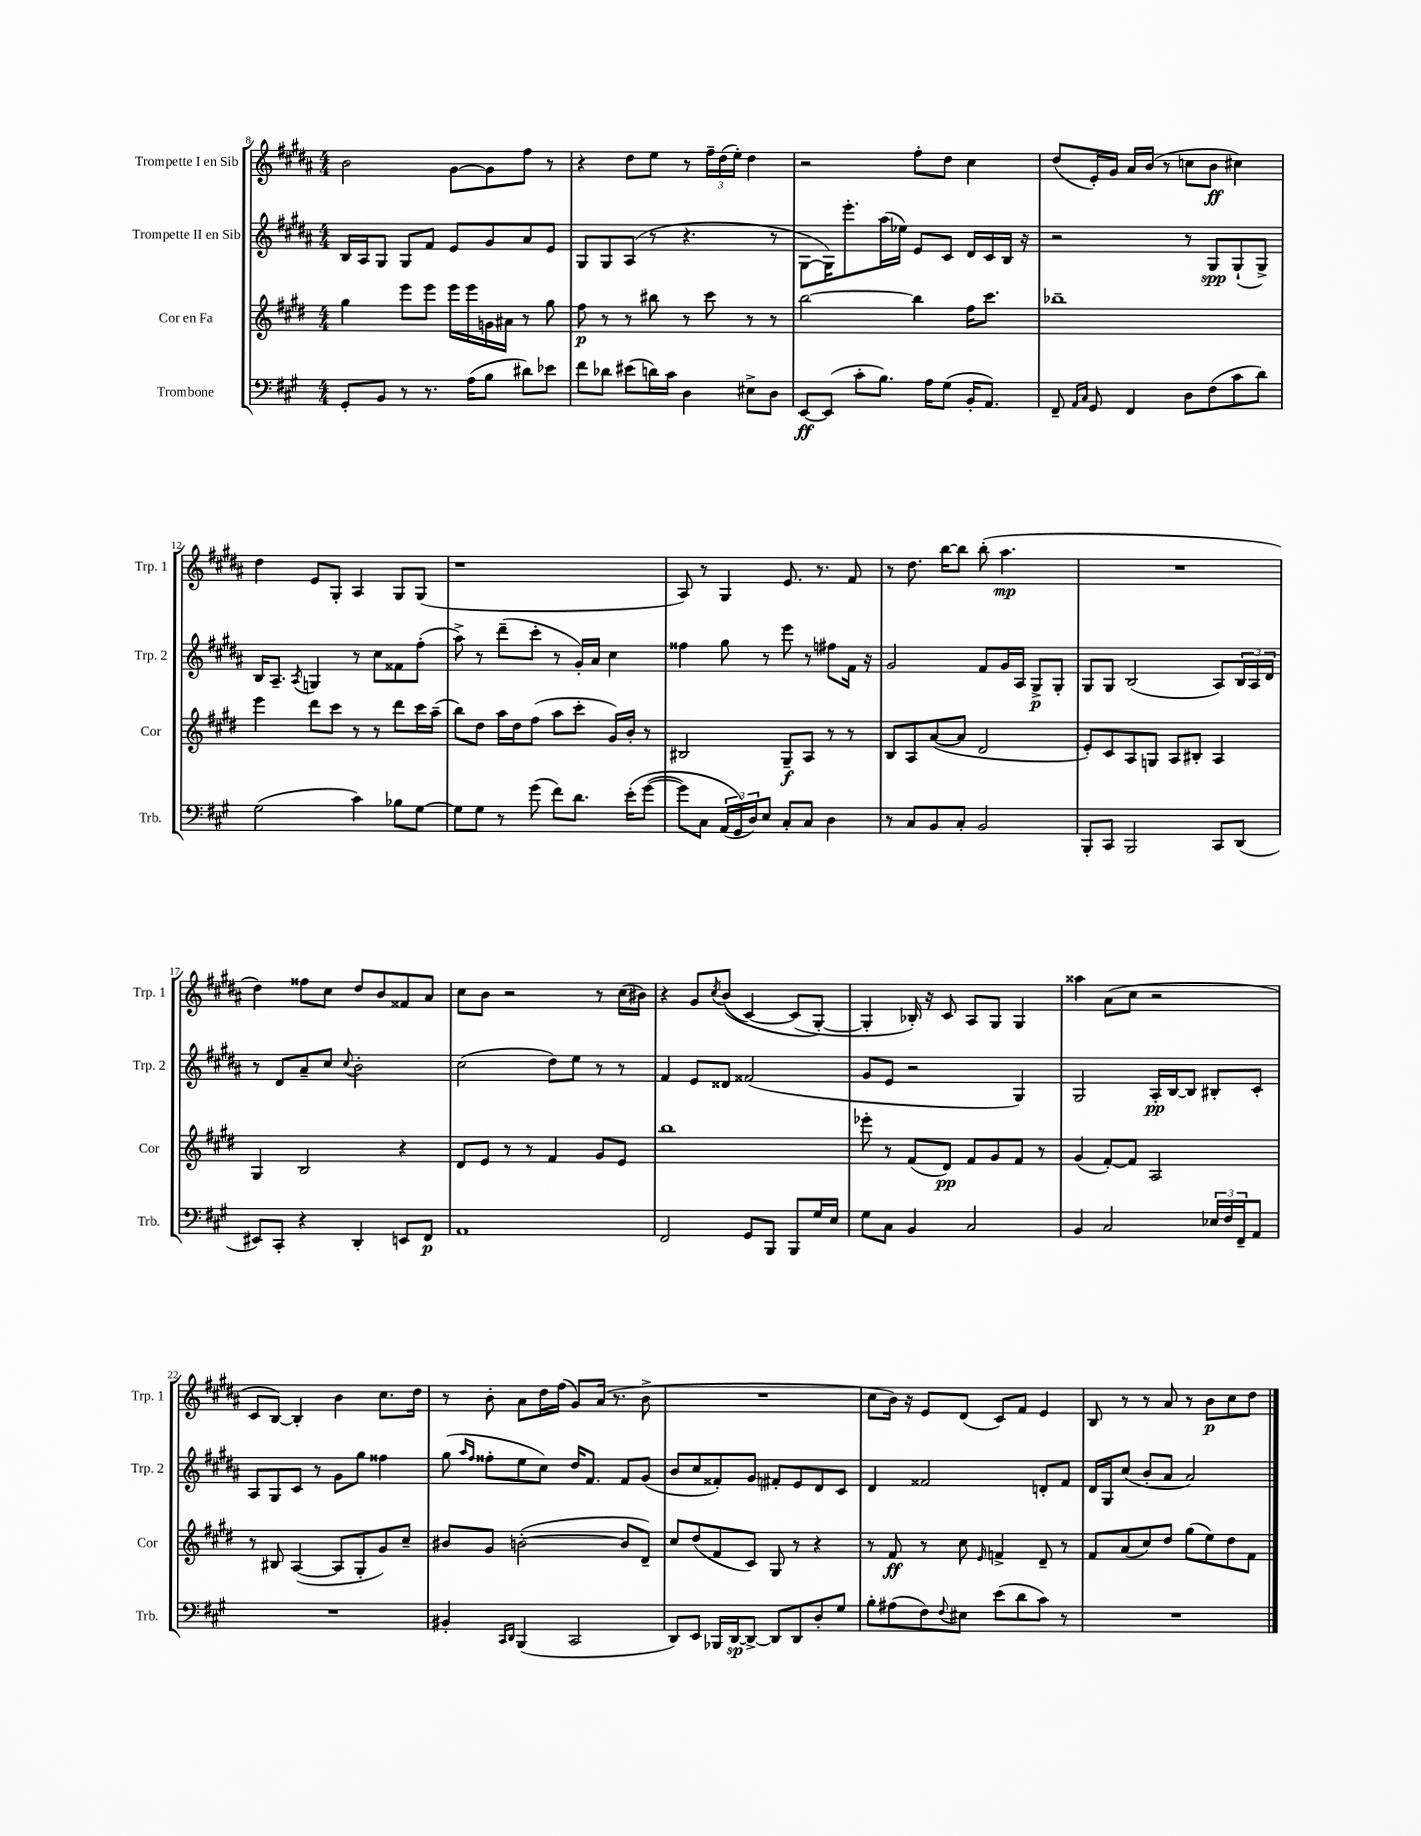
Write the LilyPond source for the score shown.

<<
\new StaffGroup <<
\new Staff = "s0" \with { instrumentName = "Trompette I en Sib" shortInstrumentName = "Trp. 1" } {
    \clef treble \key b \major \numericTimeSignature \time 4/4
    b'2 gis'8~ gis'8 fis''8 r8 |
    r4 dis''8 e''8 r8 \tuplet 3/2 { fis''16-- dis''16( e''16-.) } dis''4 |
    r2 fis''8-. dis''8 cis''4 |
    dis''8( e'16-.) gis'16 ais'16 b'16( r8 c''8 b'8\ff cis''4) |
    dis''4 e'8 gis8-. ais4 gis8 gis8( |
    r1 |
    ais8) r8 gis4 e'8. r8. fis'8 |
    r8 dis''8. b''16~ b''8 b''8-.( ais''4.\mp |
    R1 |
    dis''4) fisis''8 cis''8 dis''8 b'8 fisis'8 ais'8 |
    cis''8 b'8 r2 r8 cis''16( bis'16) |
    r4 gis'8 \acciaccatura { cis''8 } b'8(\( cis'4~) cis'8( gis8~-.\) |
    gis4-. bes16-.) r16 cis'8 ais8 gis8 gis4 |
    aisis''4 ais'8( cis''8 r2 |
    cis'8 b8~) b4-. b'4 cis''8. dis''16 |
    r8 b'8-. ais'8 dis''16 fis''16( gis'8) ais'16( r8. b'8-> |
    R1 |
    cis''8 b'16) r16 e'8 dis'8( cis'8) fis'8 e'4 |
    b8 r8 r8 ais'8 r8 b'8\p cis''8 dis''8 \bar "|." |
}
\new Staff = "s1" \with { instrumentName = "Trompette II en Sib" shortInstrumentName = "Trp. 2" } {
    \clef treble \key b \major \numericTimeSignature \time 4/4
    b16 ais16 gis8 gis8 fis'8 e'8 gis'8 ais'8 e'8 |
    gis8 gis8 ais8( r8 r4. r8 |
    gis8~ gis16) e'''8.-. ais''16( ees''16) e'8 cis'8 dis'16 cis'16 b16 r16 |
    r2 r8 gis8\spp gis8-!( gis8->) |
    b16 ais8.-- \acciaccatura { ais8 } g4 r8 cis''8 fisis'8 fis''8-.( |
    ais''8->) r8 dis'''8--( cis'''8-. r8 gis'16-.) ais'16 cis''4 |
    fisis''4 gis''8 r8 e'''8 r8 fis''8 fis'16 r16 |
    gis'2 fis'8 gis'16 ais16 gis8->\p gis8-. |
    gis8 gis8 b2( ais8) \tuplet 3/2 { b16 ais16 dis'16 } |
    r8 dis'8 ais'8-- cis''8 \appoggiatura { cis''8 } b'2-. |
    cis''2( dis''8) e''8 r8 r8 |
    fis'4 e'8 disis'8 fisis'2( |
    gis'8 e'8 r2 gis4) |
    gis2 ais16-.\pp b16~ b8 bis8-. cis'8-. |
    ais8 gis8 cis'8 r8 gis'8 gis''8 fisis''4 |
    gis''8( \grace { ais''16 fis''16 } fisis''8-. e''8 cis''8) dis''16 fis'8. fis'8 gis'8( |
    b'8 cis''8 fisis'8-.) gis'8 fis'8-. e'8 dis'8 cis'8 |
    dis'4 fisis'2 d'8-. fisis'8 |
    dis'16 gis16 cis''8( b'8-. ais'8 ais'2) \bar "|." |
}
\new Staff = "s2" \with { instrumentName = "Cor en Fa" shortInstrumentName = "Cor" } {
    \clef treble \key e \major \numericTimeSignature \time 4/4
    gis''4 e'''8 e'''8 e'''16 e'''16 g'16 ais'16 r8 gis''8 |
    fis''8\p r8 r8 bis''8 r8 cis'''8 r8 r8 |
    b''2~ b''4 fis''16 cis'''8. |
    bes''1-- |
    e'''4 dis'''8 cis'''8 r8 r8 dis'''8 cis'''16 a''16--( |
    b''8) dis''8 a''16 dis''16 fis''8( a''8 cis'''8-. gis'16) b'16-. r8 |
    bis2 gis8--\f a8 r8 r8 |
    b8 a8 a'8~( a'8 dis'2 |
    e'8-.) cis'8 a8 g8 a8 bis8-. a4 |
    gis4 b2 r4 |
    dis'8 e'8 r8 r8 fis'4 gis'8 e'8 |
    b''1 |
    ees'''8-. r8 fis'8( dis'8\pp) fis'8 gis'8 fis'8 r8 |
    gis'4( fis'8~-.) fis'8 a2 |
    r8 bis8 a4~( a8 gis8-. gis'8) cis''8-- |
    bis'8 gis'8 b'2~-.( b'8 dis'8--) |
    cis''8 dis''8( fis'8 cis'8) gis8 r8 r4 |
    r8 fis'8\ff r8 cis''8 \grace { e'16 } f'4-> dis'8-- r8 |
    fis'8 a'8( cis''8) dis''8 gis''8( e''8) dis''8 fis'8 \bar "|." |
}
\new Staff = "s3" \with { instrumentName = "Trombone" shortInstrumentName = "Trb." } {
    \clef bass \key a \major \numericTimeSignature \time 4/4
    gis,8-. b,8 r8 r8. a16( b8 dis'8) ees'8 |
    fis'8 des'8 eis'8( d'16) cis'16 d4 eis8-> d8 |
    e,8~\ff e,8( cis'8-. b8.) a16 gis8( b,16-. a,8.) |
    fis,8-- \grace { a,16 cis16 } gis,8 fis,4 d8 fis8( cis'8 d'8) |
    gis2( cis'4) bes8 gis8~ |
    gis8 gis8 r8 gis'8( fis'8) d'8. e'16-.\( gis'8~( |
    gis'8) cis8 \tuplet 3/2 { a,16( gis,16\) d16) } e8 cis8-. cis8 d4 |
    r8 cis8 b,8 cis8-. b,2 |
    b,,8-. cis,8 b,,2 cis,8 d,8( |
    eis,8) cis,8-. r4 d,4-. e,8 fis,8\p |
    a,1 |
    fis,2 gis,8 b,,8 b,,8 gis16 e16 |
    gis8 cis8 b,4 cis2 |
    b,4 cis2 \tuplet 3/2 { ees16 fis16 fis,16-- } a,8 |
    R1 |
    bis,4-. \grace { cis,16 d,16 } b,,4( cis,2 |
    d,8) e,8 bes,,16 d,16~\sp d,8~-> d,8 d,8 d8-. gis8 |
    b8-. ais8( fis8) \appoggiatura { fis8 } eis8 e'8( d'8 cis'8) r8 |
    R1 \bar "|." |
}
>>
>>
\layout { \context { \Score currentBarNumber = #8 } }
